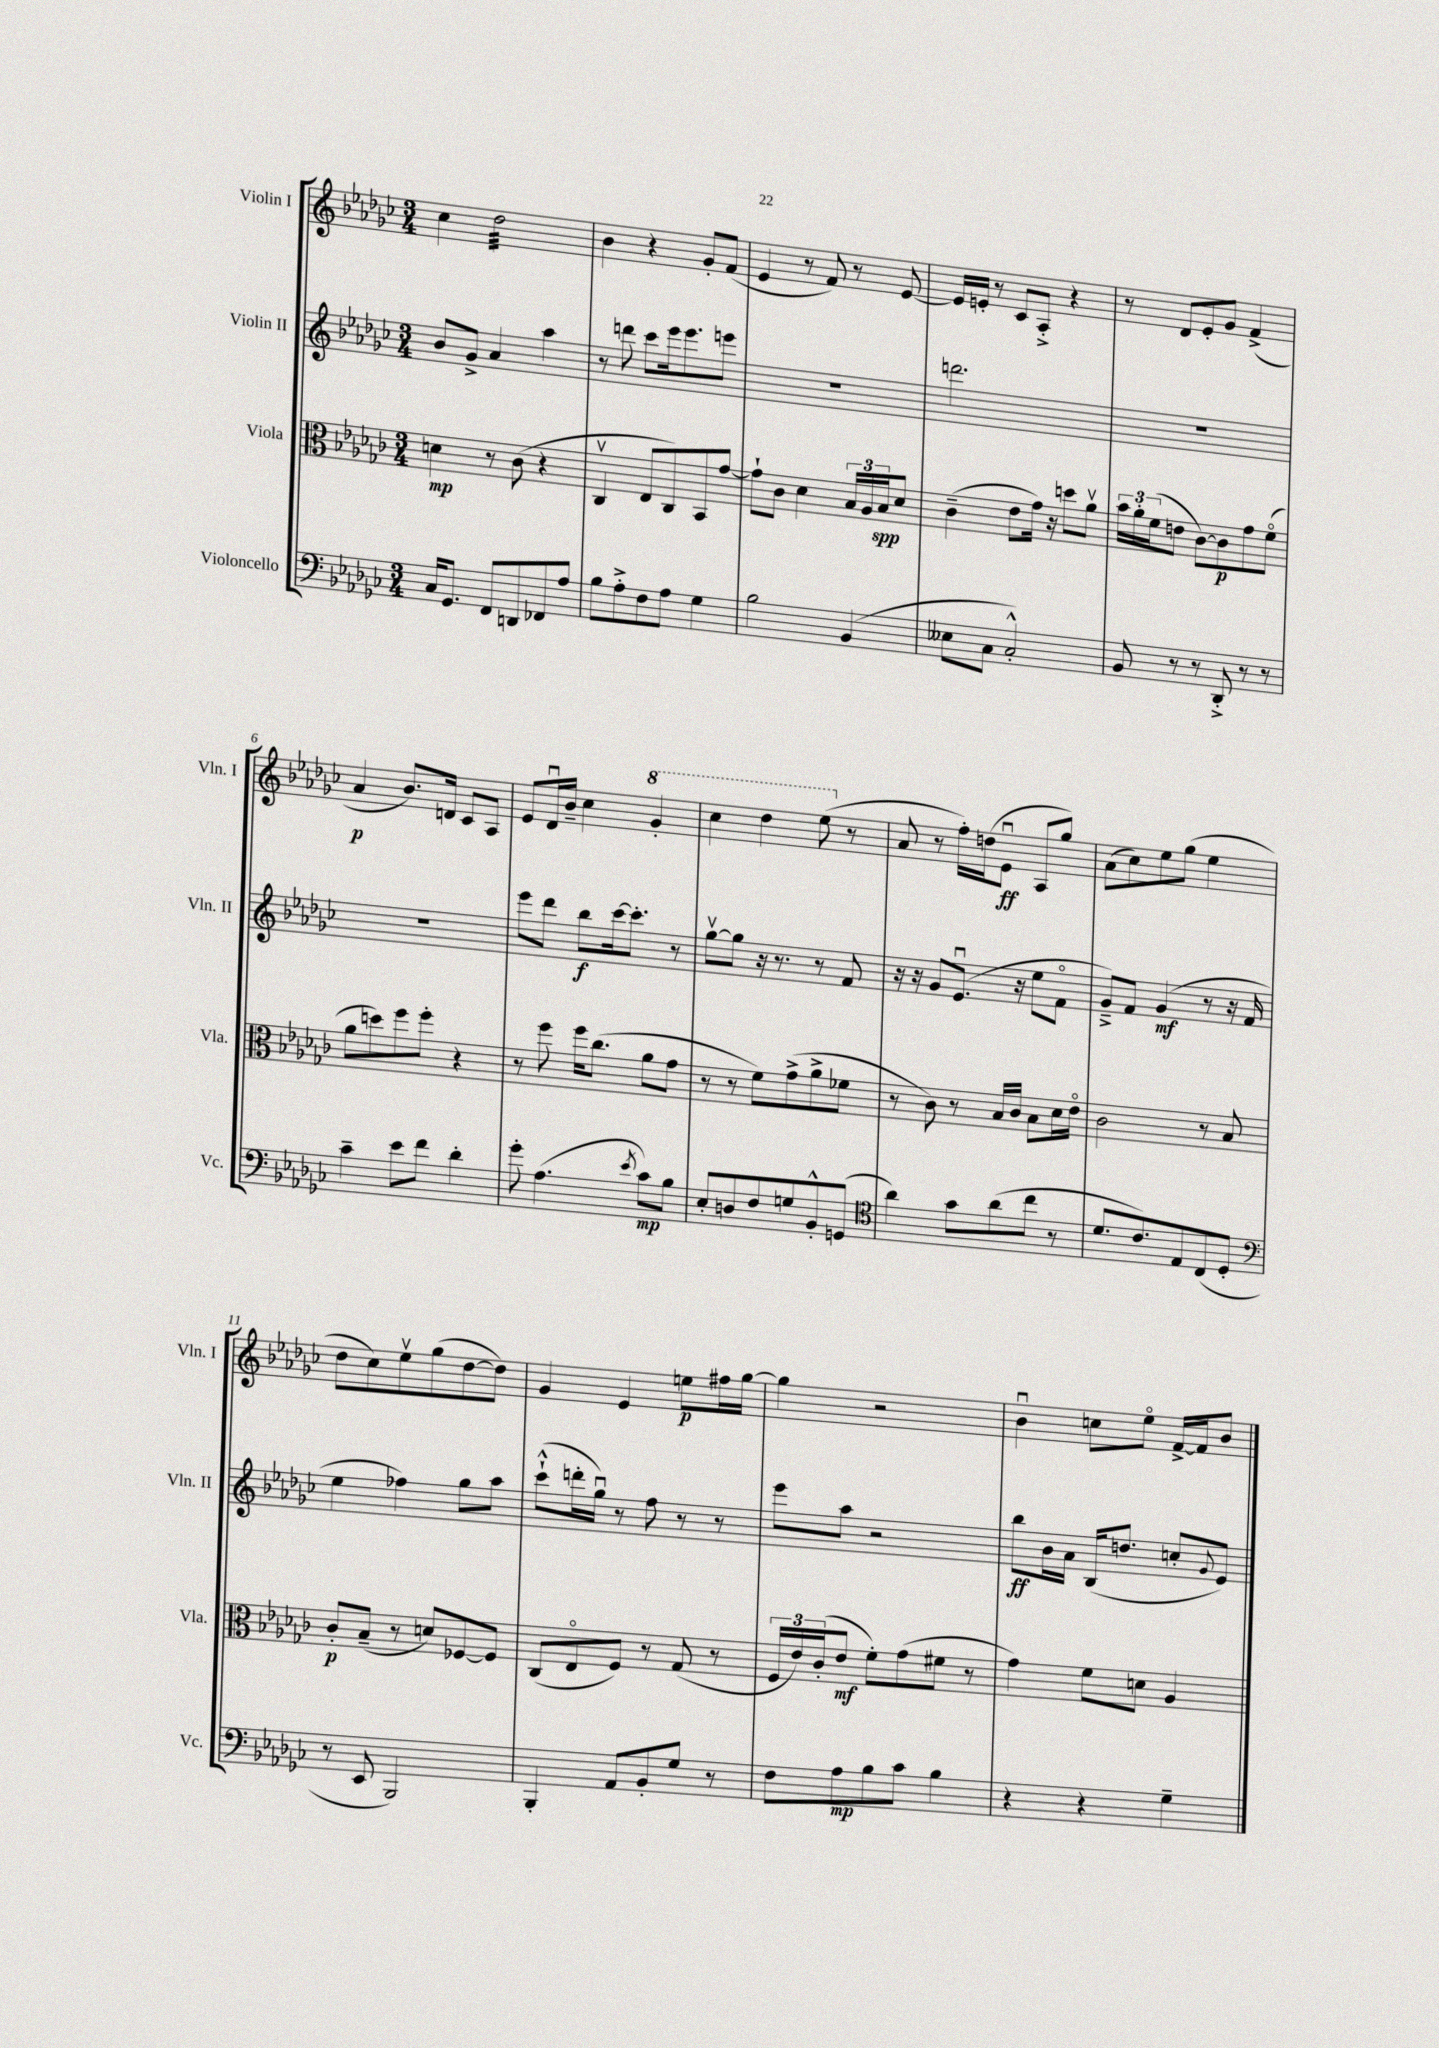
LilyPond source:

<<
\new StaffGroup <<
\new Staff = "s0" \with { instrumentName = "Violin I" shortInstrumentName = "Vln. I" } {
    \clef treble \key ges \major \numericTimeSignature \time 3/4
    ces''4 des''2:32 |
    bes'4 r4 ges'8-. f'8( |
    ees'4 r8 f'8) r8 ees'8~ |
    ees'16 e'16-. r8 ces'8 aes8-.-> r4 |
    r8 des'8 ees'8-. ges'8 f'4->( |
    aes'4\p bes'8.) d'16 ces'8 aes8 |
    ees'8 des'16\downbow bes'16-- ces''4 \ottava #1 ges''4-. |
    ces'''4 des'''4 ees'''8( \ottava #0 r8 |
    aes'8 r8 f''16-.) d''16( ees'8\downbow\ff aes8 ges''8) |
    aes'8( ces''8) ees''8 ges''8( ees''4 |
    des''8 ces''8) ees''8\upbow ges''8( des''8~ des''8) |
    ges'4 ees'4 e''8\p fis''16 ges''16~ |
    ges''4 r2 |
    bes'4\downbow c''8 ees''8\flageolet f'16~-> f'16 bes'8 \bar "|." |
}
\new Staff = "s1" \with { instrumentName = "Violin II" shortInstrumentName = "Vln. II" } {
    \clef treble \key ges \major \numericTimeSignature \time 3/4
    bes'8 ges'8-> aes'4 aes''4 |
    r8 d'''8 ces'''8 ees'''16 ees'''8. e'''8 |
    R2. |
    d'''2. |
    R2. |
    R2. |
    ees'''8 des'''8 bes''8\f ces'''16~ ces'''8.-. r8 |
    ges''8~\upbow ges''8 r16 r8. r8 f'8 |
    r16 r16 ges'8 ees'8.\downbow( r16 ees''8 f'8\flageolet |
    ges'8--->) f'8 ges'4\mf( r8 r16 f'16 |
    ees''4 fes''4) ges''8 aes''8 |
    ces'''8-!-^( d'''16-. ges''16\downbow) r8 f''8 r8 r8 |
    ees'''8 aes''8 r2 |
    bes''8\ff bes'16 aes'16 bes16( d''8. c''8-. \appoggiatura { ges'8 } ees'8) \bar "|." |
}
\new Staff = "s2" \with { instrumentName = "Viola" shortInstrumentName = "Vla." } {
    \clef alto \key ges \major \numericTimeSignature \time 3/4
    d'4\mp r8 ces'8( r4 |
    ces4\upbow ees8 ces8) bes,8 ges'8~ |
    ges'8-! ces'8 des'4 \tuplet 3/2 { bes16 aes16 bes16\spp } des'8 |
    ces'4--( ees'8 ges'16) r16 d''8 aes'8\upbow |
    \tuplet 3/2 { bes'16 aes'16-. f'16( } e'8 ces'8~) ces'8\p ges'8 f'8\flageolet( |
    aes'8 d''8) f''8 f''8-. r4 |
    r8 f''8 f''16 ces''8.( aes'8 ges'8 |
    r8 r8 f'8) ges'8->( aes'8-> fes'8 |
    r8 ces'8) r8 bes16 ces'16 bes8 des'16 ees'16\flageolet |
    ces'2 r8 bes8 |
    ces'8-.\p bes8--( r8 d'8) fes8~ fes8 |
    ces8( ees8\flageolet f8) r8 ges8( r8 |
    \tuplet 3/2 { f16 ees'16) ces'16-.( } ees'8\mf f'8-.) ges'8( fis'8 r8 |
    ges'4) f'8 d'8 aes4 \bar "|." |
}
\new Staff = "s3" \with { instrumentName = "Violoncello" shortInstrumentName = "Vc." } {
    \clef bass \key ges \major \numericTimeSignature \time 3/4
    ces16 ges,8. f,8 d,8 fes,8 aes8 |
    bes8 aes8-.-> f8 aes8 ges4 |
    bes2 bes,4( |
    eeses8 ces8 ces2-.-^) |
    bes,8 r8 r8 des,8-.-> r8 r8 |
    ces'4-- ees'8 f'8 des'4-. |
    ges'8-. aes4.( \acciaccatura { ees'8 } ces'8\mp) bes8 |
    ees8-. d8 f8 g8 bes,8-.-^ g,8( |
    \clef tenor aes'4) ges'8 aes'8( ces''8 r8 |
    des'8. ces'8.) ees8 ces8( des8-. |
    \clef bass r8 ees,8 bes,,2) |
    bes,,4-. aes,8 bes,8-. ges8 r8 |
    f8 aes8\mp bes8 ces'8 bes4 |
    r4 r4 ges4-- \bar "|." |
}
>>
>>
